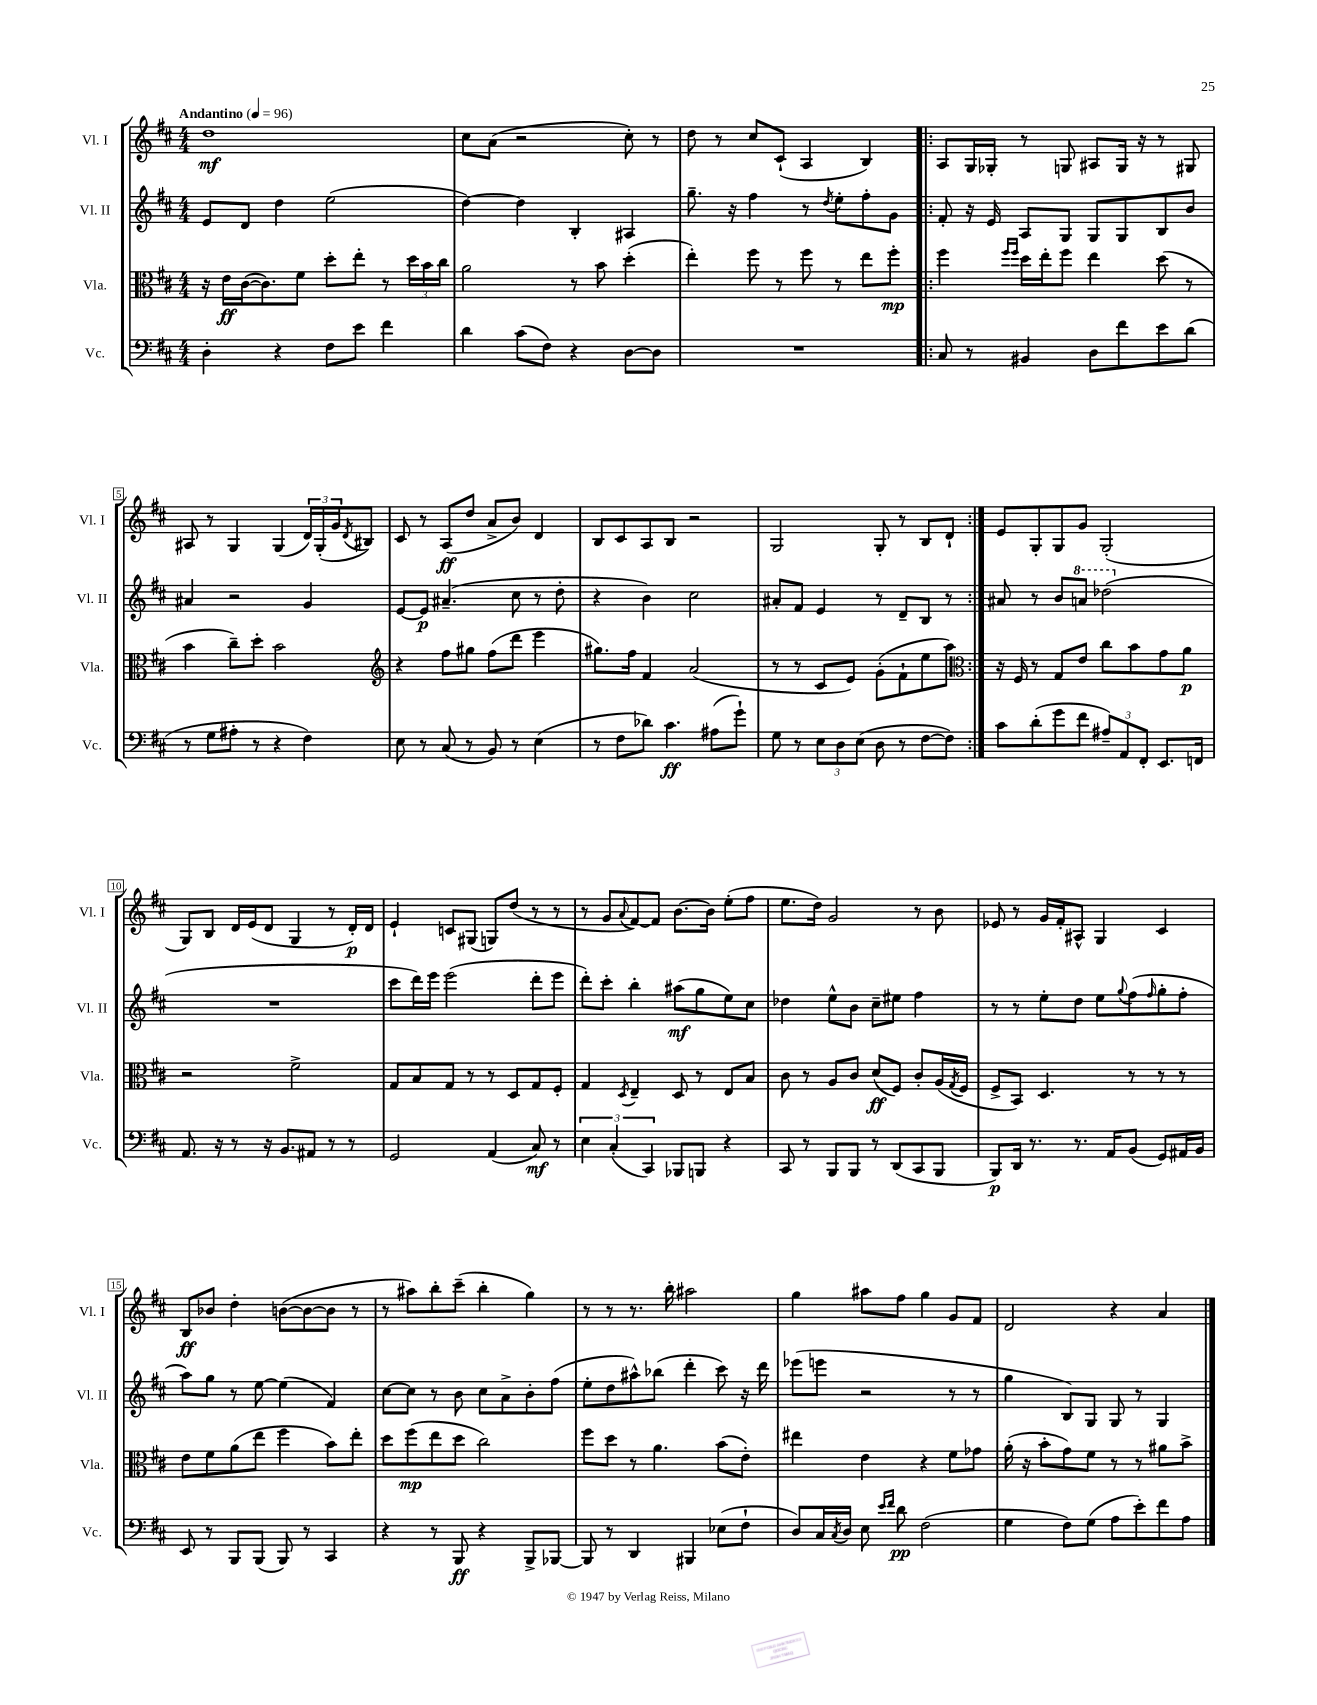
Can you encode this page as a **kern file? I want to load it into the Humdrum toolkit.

**kern	**dynam	**kern	**dynam	**kern	**dynam	**kern	**dynam
*part4	*part4	*part3	*part3	*part2	*part2	*part1	*part1
*staff4	*staff4	*staff3	*staff3	*staff2	*staff2	*staff1	*staff1
*I"Vc.	*	*I"Vla.	*	*I"Vl. II	*	*I"Vl. I	*
*I'Vc.	*	*I'Vla.	*	*I'Vl. II	*	*I'Vl. I	*
*clefF4	*	*clefC3	*	*clefG2	*	*clefG2	*
*k[f#c#]	*	*k[f#c#]	*	*k[f#c#]	*	*k[f#c#]	*
*M4/4	*	*M4/4	*	*M4/4	*	*M4/4	*
*MM96	*	*MM96	*	*MM96	*	*MM96	*
=1	=1	=1	=1	=1	=1	=1	=1
!	!	!	!	!	!	!LO:TX:a:B:t=Andantino	!
4D'\	.	16r	.	8e/L	.	1dd	mf
.	.	16e\LL	ff	.	.	.	.
.	.	([16c#\J	.	8d/J	.	.	.
.	.	8.c#\])	.	.	.	.	.
4r	.	.	.	4dd\	.	.	.
.	.	8f#\J	.	.	.	.	.
8F#\L	.	8dd'\L	.	(2ee\	.	.	.
8e\J	.	8ee'\J	.	.	.	.	.
4f#\	.	8r	.	.	.	.	.
.	.	24dd\LL	.	.	.	.	.
.	.	24b\	.	.	.	.	.
.	.	24cc#\JJ	.	.	.	.	.
=2	=2	=2	=2	=2	=2	=2	=2
4d\	.	2a\	.	[4dd\)	.	8cc#\L	.
.	.	.	.	.	.	(8a\J	.
(8c#\L	.	.	.	4dd\]	.	2r	.
8F#\J)	.	.	.	.	.	.	.
4r	.	8r	.	4B'/	.	.	.
.	.	8b\	.	.	.	.	.
[8D\L	.	(4dd'\	.	4A#X/	.	8cc#'\)	.
8D\J]	.	.	.	.	.	8r	.
=3	=3	=3	=3	=3	=3	=3	=3
1r	.	4ee'\)	.	8.gg~\	.	8dd\	.
.	.	.	.	.	.	8r	.
.	.	.	.	16r	.	.	.
.	.	8ff#\	.	4ff#\	.	8cc#/L	.
.	.	8r	.	.	.	(8c#`/J	.
.	.	8ff#\	.	8r	.	4A/	.
.	.	.	.	8qdd/	.	.	.
.	.	8r	.	8ee'\L	.	.	.
.	.	8ee\L	.	8ff#'\	.	4B/)	.
.	.	8ff#'\J	mp	8g\J	.	.	.
=4!|:	=4!|:	=4!|:	=4!|:	=4!|:	=4!|:	=4!|:	=4!|:
8C#/	.	4ff#\	.	8f#'/	.	8A/L	.
8r	.	.	.	16r	.	16G/L	.
.	.	.	.	16e/	.	16G-X'/JJ	.
.	.	16qqff#/LL	.	.	.	.	.
.	.	16qqff#/JJ	.	.	.	.	.
4BB#X/	.	16dd\LL	.	8A/L	.	8r	.
.	.	16ee'\J	.	.	.	.	.
.	.	8ff#\J	.	8G/J	.	8Gn/	.
8D\L	.	4ee\	.	8G/L	.	8A#X/L	.
8f#\	.	.	.	8G/	.	16G/Jk	.
.	.	.	.	.	.	16r	.
8e\	.	(8dd\	.	8B/	.	8r	.
(8d\J	.	8r	.	8b/J	.	8G#X/	.
!!LO:LB:g=z
=5	=5	=5	=5	=5	=5	=5	=5
8r	.	4b\	.	4a#X/	.	8A#X/	.
8G\L	.	.	.	.	.	8r	.
8A#X'\J	.	8cc#~\L)	.	2r	.	4G/	.
8r	.	8dd'\J	.	.	.	.	.
4r	.	2b\	.	.	.	(4G/	.
4F#\)	.	.	.	4g/	.	24d/LL)	.
.	.	.	.	.	.	(24G'/	.
.	.	.	.	.	.	24g/J	.
.	.	.	.	.	.	8qd/	.
.	.	.	.	.	.	8B#X/J)	.
=6	=6	=6	=6	=6	=6	=6	=6
*	*	*clefG2	*	*	*	*	*
8E\	.	4r	.	[8e/L	.	8c#/	.
8r	.	.	.	8e/J]	p	8r	.
(8C#/	.	8ff#\L	.	(4.a#X~/	.	(8A/L	ff
8r	.	8gg#X\J	.	.	.	8dd/J	.
8BB/)	.	(8ff#\L	.	.	.	8a^/L	.
8r	.	8ddd\J	.	8cc#\	.	8b/J)	.
(4E\	.	4eee\	.	8r	.	4d/	.
.	.	.	.	8dd'\	.	.	.
=7	=7	=7	=7	=7	=7	=7	=7
8r	.	8.gg#X\L)	.	4r	.	8B/L	.
8F#\L	.	.	.	.	.	8c#/	.
.	.	16ff#\Jk	.	.	.	.	.
8d-X\J)	.	4f#/	.	4b\)	.	8A/	.
4.c#\	ff	.	.	.	.	8B/J	.
.	.	(2a/	.	2cc#\	.	2r	.
(8A#X\L	.	.	.	.	.	.	.
8g`\J)	.	.	.	.	.	.	.
=8	=8	=8	=8	=8	=8	=8	=8
8G\	.	8r	.	8a#X'/L	.	2G/	.
8r	.	8r	.	8f#/J	.	.	.
12E\L	.	8c#/L	.	4e/	.	.	.
12D\	.	.	.	.	.	.	.
.	.	8e/J)	.	.	.	.	.
(12E\J	.	.	.	.	.	.	.
8D\	.	(8g'\L	.	8r	.	8G'/	.
8r	.	8f#`\	.	8d~/L	.	8r	.
[8F#\L	.	8ee\	.	8B/J	.	8B/L	.
8F#\J])	.	8aa\J)	.	8r	.	8d`/J	.
=9:|!	=9:|!	=9:|!	=9:|!	=9:|!	=9:|!	=9:|!	=9:|!
*	*	*clefC3	*	*	*	*	*
8c#\L	.	16r	.	8a#X/	.	8e/L	.
.	.	16F#/	.	.	.	.	.
(8d'\	.	8r	.	8r	.	8G'/	.
8g\	.	8G/L	.	8b/L	.	8G/	.
*	*	*	*	*8va	*	*	*
8f#\J	.	8e/J	.	8aan/J	.	8g/J	.
12A#X~/L)	.	8cc#\L	.	(2ddd-X\	.	(2G'/	.
12AA/	.	.	.	.	.	.	.
.	.	8b\	.	.	.	.	.
12FF#'/J	.	.	.	.	.	.	.
8.EE/L	.	8g\	.	.	.	.	.
.	.	8a\J	p	.	.	.	.
16FFn/Jk	.	.	.	.	.	.	.
!!LO:LB:g=z
=10	=10	=10	=10	=10	=10	=10	=10
*	*	*	*	*X8va	*	*	*
8.AA/	.	2r	.	1r	.	8G/L)	.
.	.	.	.	.	.	8B/J	.
16r	.	.	.	.	.	.	.
8r	.	.	.	.	.	16d/LL	.
.	.	.	.	.	.	(16e/J	.
16r	.	.	.	.	.	8d/J	.
8.BB/L	.	.	.	.	.	.	.
.	.	2f#^\	.	.	.	4G/	.
8AA#X/J	.	.	.	.	.	.	.
8r	.	.	.	.	.	8r	.
8r	.	.	.	.	.	16d'/LL)	p
.	.	.	.	.	.	16d/JJ	.
=11	=11	=11	=11	=11	=11	=11	=11
2GG/	.	8G/L	.	8ccc#\L	.	4e`/	.
.	.	8B/	.	16ddd\L)	.	.	.
.	.	.	.	16eee\JJ	.	.	.
.	.	8G/J	.	(2eee\	.	8cn/L	.
.	.	8r	.	.	.	(8G#X/J	.
(4AA/	.	8r	.	.	.	8Gn/L)	.
.	.	8D/L	.	.	.	(8dd/J	.
8C#/)	mf	8G/	.	8ddd'\L	.	8r	.
8r	.	8F#'/J	.	8eee\J	.	8r	.
=12	=12	=12	=12	=12	=12	=12	=12
6E\	.	4G/	.	8ddd'\L)	.	8r	.
.	.	.	.	8ccc#'\J	.	8g/L	.
(6C#'/	.	.	.	.	.	.	.
.	.	8qD/	.	.	.	8qqa/	.
.	.	4E~/	.	4bb'\	.	[8f#/)	.
6CC#/)	.	.	.	.	.	.	.
.	.	.	.	.	.	8f#/J]	.
8BBB-X/L	.	8D/	.	(8aa#X\L	mf	[8.b\L	.
8BBBn/J	.	8r	.	8gg\	.	.	.
.	.	.	.	.	.	16b\Jk]	.
4r	.	8E/L	.	8ee\)	.	(8ee'\L	.
.	.	8B/J	.	8cc#\J	.	8ff#\J	.
=13	=13	=13	=13	=13	=13	=13	=13
8CC#/	.	8c#\	.	4dd-X\	.	8.ee\L	.
8r	.	8r	.	.	.	.	.
.	.	.	.	.	.	16dd\Jk)	.
8BBB/L	.	8A/L	.	8ee^^\L	.	2g/	.
8BBB/J	.	8c#/J	.	8b\J	.	.	.
8r	.	(8d/L	ff	8cc#~\L	.	.	.
(8DD/L	.	8F#/J)	.	8ee#X\J	.	.	.
8CC#/	.	8c#'/L	.	4ff#\	.	8r	.
8BBB/J	.	(16A/L	.	.	.	8b\	.
.	.	8qG/	.	.	.	.	.
.	.	16F#/JJ	.	.	.	.	.
=14	=14	=14	=14	=14	=14	=14	=14
8BBB/L)	p	8F#^/L	.	8r	.	8e-X/	.
16DD/Jk	.	8BB/J)	.	8r	.	8r	.
8.r	.	.	.	.	.	.	.
.	.	4.D/	.	8ee'\L	.	16g/LL	.
.	.	.	.	.	.	16f#'/J	.
8.r	.	.	.	8dd\J	.	8A#X^^/J	.
.	.	.	.	8ee\L	.	4G/	.
16AA/KL	.	.	.	.	.	.	.
.	.	.	.	8qqgg/	.	.	.
(8BB/J	.	8r	.	(8ff#\	.	.	.
.	.	.	.	16qqff#/	.	.	.
8GG/L)	.	8r	.	8gg'\	.	4c#/	.
16AA#X/L	.	8r	.	8ff#'\J	.	.	.
16BB/JJ	.	.	.	.	.	.	.
!!LO:LB:g=z
=15	=15	=15	=15	=15	=15	=15	=15
8EE/	.	8e\L	.	8aa\L)	.	8B/L	ff
8r	.	8f#\	.	8gg\J	.	8b-X/J	.
8BBB/L	.	(8a\	.	8r	.	4dd'\	.
(8BBB/J	.	8ee\J	.	[8ee\	.	.	.
8BBB/)	.	4ff#\	.	(4ee\]	.	([8bn\L	.
8r	.	.	.	.	.	8b\_	.
4CC#/	.	8b\L)	.	4f#/)	.	8b\J]	.
.	.	8ee'\J	.	.	.	8r	.
=16	=16	=16	=16	=16	=16	=16	=16
4r	.	8dd\L	.	[8cc#\L	.	8r	.
.	.	(8ff#\	mp	8cc#\J]	.	8aa#X\L)	.
8r	.	8ee\	.	8r	.	8bb'\	.
8BBB/	ff	8dd\J	.	8b\	.	(8ccc#~\J	.
4r	.	2cc#\)	.	8cc#\L	.	4bb'\	.
.	.	.	.	8a^\	.	.	.
8BBB^/L	.	.	.	8b'\	.	4gg\)	.
[8BBB-X/J	.	.	.	(8ff#\J	.	.	.
=17	=17	=17	=17	=17	=17	=17	=17
8BBB-/]	.	8ff#\L	.	8ee'\L	.	8r	.
8r	.	8dd\J	.	8dd\	.	8r	.
4DD/	.	8r	.	8aa#X^^\)	.	8.r	.
.	.	4.a\	.	(8bb-X\J	.	.	.
.	.	.	.	.	.	16bb'\	.
4BBB#X/	.	.	.	4ddd'\	.	2aa#X\	.
(8E-X\L	.	(8b\L	.	8ccc#\)	.	.	.
8F#`\J	.	8e'\J)	.	16r	.	.	.
.	.	.	.	16ddd\	.	.	.
=18	=18	=18	=18	=18	=18	=18	=18
8D/L)	.	4ee#X\	.	(8eee-X\L	.	4gg\	.
16C#/L	.	.	.	8eeen\J	.	.	.
8qC#/	.	.	.	.	.	.	.
16D/JJ	.	.	.	.	.	.	.
8E\	.	4e\	.	2r	.	8aa#X\L	.
16qqe/LL	.	.	.	.	.	.	.
16qqf#/JJ	.	.	.	.	.	.	.
8d\	pp	.	.	.	.	8ff#\J	.
(2F#\	.	4r	.	.	.	4gg\	.
.	.	8f#\L	.	8r	.	8g/L	.
.	.	8g-X\J	.	8r	.	8f#/J	.
=19	=19	=19	=19	=19	=19	=19	=19
4G\	.	(16a'\	.	4gg\	.	2d/	.
.	.	16r	.	.	.	.	.
.	.	8b'\L	.	.	.	.	.
8F#\L)	.	8g\)	.	8B/L)	.	.	.
(8G\J	.	8f#\J	.	8G/J	.	.	.
8A\L	.	8r	.	8G/	.	4r	.
8e'\)	.	8r	.	8r	.	.	.
8f#\	.	8a#X\L	.	4G/	.	4a/	.
8A\J	.	8b^\J	.	.	.	.	.
==	==	==	==	==	==	==	==
*-	*-	*-	*-	*-	*-	*-	*-
